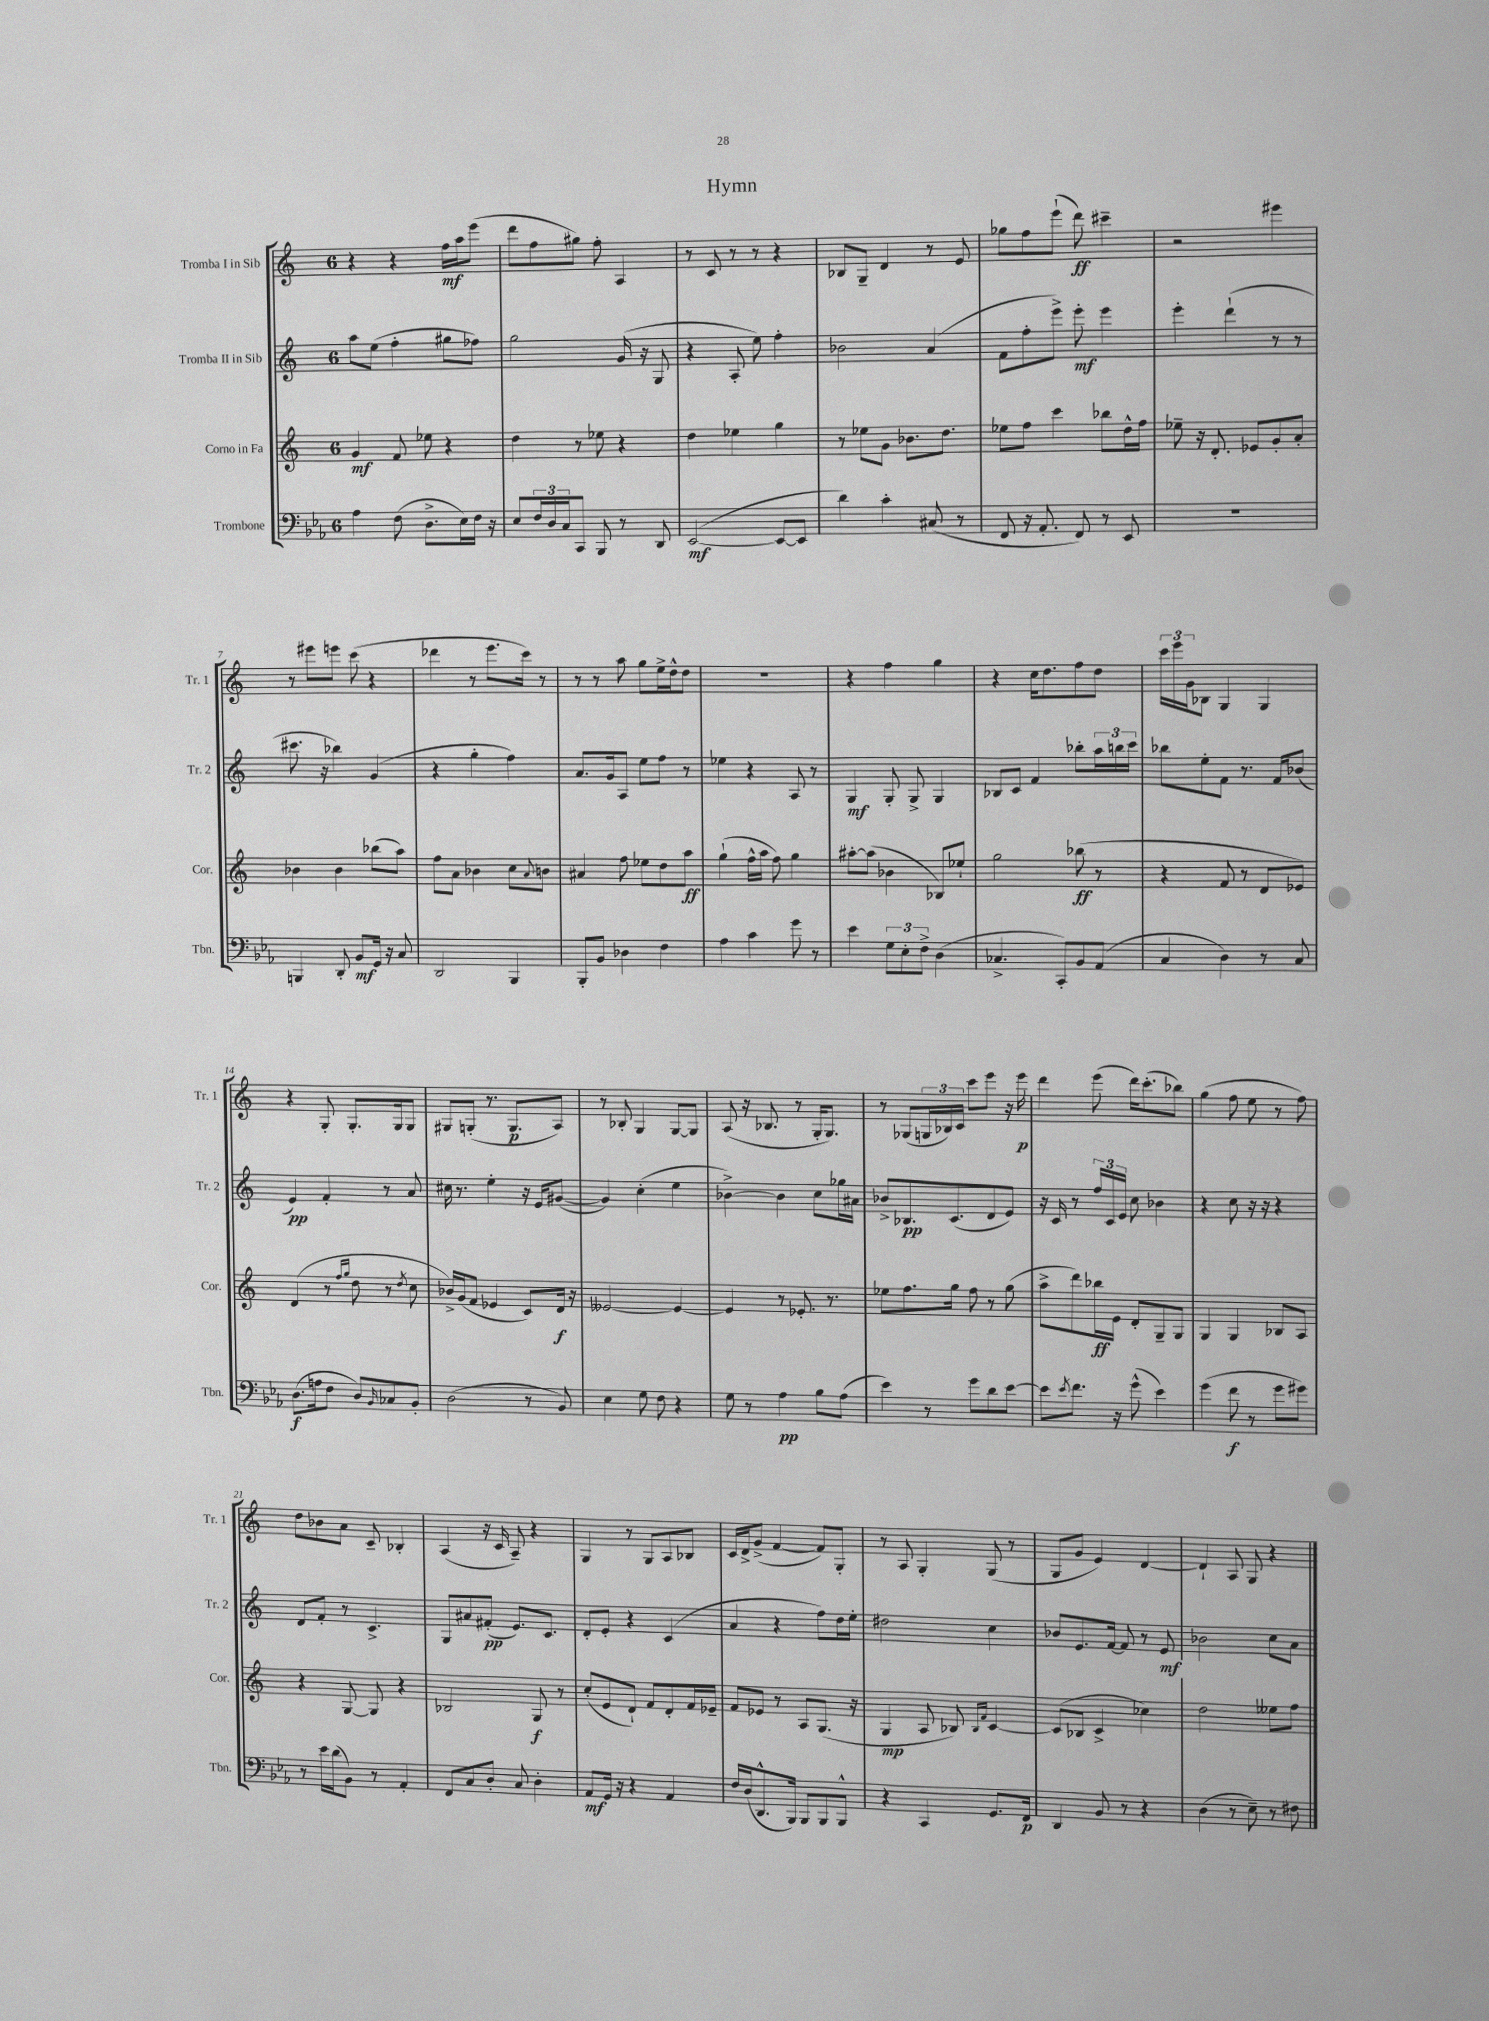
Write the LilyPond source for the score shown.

\header { title = "Hymn" }
<<
\new StaffGroup <<
\new Staff = "s0" \with { instrumentName = "Tromba I in Sib" shortInstrumentName = "Tr. 1" } {
    \clef treble \key c \major \once \override Staff.TimeSignature.style = #'single-digit \time 6/8
    r4 r4 f''16\mf a''16 e'''8( |
    d'''8 f''8 gis''8) f''8-. a4 |
    r8 c'8 r8 r8 r4 |
    bes8 g8-- d'4 r8 e'8 |
    ges''8 f''8 e'''8-!( d'''8\ff) cis'''4-- |
    r2 eis'''4 |
    r8 eis'''8 e'''8 c'''8( r4 |
    des'''4 r8 e'''8. c'''16) r8 |
    r8 r8 a''8 g''8 e''16-> d''16-^ d''8 |
    R2. |
    r4 f''4 g''4 |
    r4 c''16 d''8. f''8 d''8 |
    \tuplet 3/2 { c'''16 e'''16 g'16 } bes8 g4 g4 |
    r4 g8-. g8.-. g16 g8 |
    gis8 g8-.( r8. g8.\p a8) |
    r8 bes8-. g4 g8~ g8 |
    a8( r16 bes8. r8 g16-. g8.) |
    r8 ges8( \tuplet 3/2 { g16 bes16) c'16 } c'''8 e'''8 r16 e'''16\p |
    d'''4 e'''8( d'''16) c'''8.-.( bes''8) |
    g''4( f''8 e''8 r8 f''8) |
    d''8 bes'8 a'8 c'8-- bes4-. |
    a4( r16 c'16 a8--) r4 |
    g4 r8 g8 a8 bes8 |
    c'16 d'16-> g'8->( f'4~ f'8) g8-. |
    r8 a8 g4-. g8( r8 |
    g8 g'8 e'4) d'4~ |
    d'4-! a8 g8 r4 \bar "|." |
}
\new Staff = "s1" \with { instrumentName = "Tromba II in Sib" shortInstrumentName = "Tr. 2" } {
    \clef treble \key c \major \once \override Staff.TimeSignature.style = #'single-digit \time 6/8
    a''8 e''8( f''4-. gis''8 fes''8) |
    g''2 g'16( r16 g8 |
    r4 a8-. e''8) f''4-. |
    bes'2 a'4( |
    f'8 f''8-. e'''8->) e'''8-.\mf e'''4 |
    e'''4-. d'''4-!( r8 r8 |
    cis'''8. r16 bes''4) g'4( |
    r4 g''4-. f''4) |
    a'8. g'16 a8 e''8 f''8 r8 |
    ees''4 r4 a8 r8 |
    g4\mf g8-. g8-> g4 |
    bes8 c'8 f'4 bes''8-. \tuplet 3/2 { a''16 b''16 c'''16 } |
    bes''8 e''8-. f'8 r8. f'16 bes'8( |
    e'4\pp) f'4-. r8 a'8 |
    cis''16 r8. e''4-. r16 e'16 gis'8~( |
    gis'4) c''4-.( e''4 |
    bes'4~->) bes'4 c''8 ges''16 ais'16 |
    bes'8-> bes8.\pp c'8.( d'8 e'8) |
    r16 c'16 r8 \tuplet 3/2 { f''16 c'16 e'16 } c''8 bes'4 |
    r4 c''8 r16 r16 r4 |
    d'8 f'8-. r8 c'4.-> |
    g8 ais'8 fis'8-.\pp( e'8.) c'8. |
    d'8-. e'8-. r4 c'4( |
    a'4 r4 f''8) d''16 e''16-. |
    dis''2 c''4 |
    bes'8 e'8. f'16~ f'8 r8 e'8\mf |
    bes'2 c''8 a'8 \bar "|." |
}
\new Staff = "s2" \with { instrumentName = "Corno in Fa" shortInstrumentName = "Cor." } {
    \clef treble \key c \major \once \override Staff.TimeSignature.style = #'single-digit \time 6/8
    g'4\mf f'8 ees''8 r4 |
    d''4 r8 ees''8 r4 |
    d''4 ees''4 g''4 |
    r8 ees''8 g'8 bes'8. d''8. |
    ees''8 f''8 c'''4 bes''8 d''16-^ f''16 |
    ees''8-- r16 d'8.-. ees'8 g'8-. a'8-. |
    bes'4 bes'4 bes''8( a''8) |
    f''8 a'8 bes'4 c''8 \appoggiatura { a'8 } b'8 |
    ais'4 f''8 ees''8 d''8 a''8\ff |
    g''4-!( f''16-^ a''16 f''8) g''4 |
    ais''8~-. ais''8( bes'4 bes8) ees''8-! |
    g''2 bes''8\ff( r8 |
    r4 f'8 r8 d'8 ees'8) |
    d'4( r8 \grace { f''16 g''16 } d''8 r8 \acciaccatura { d''8 } c''8 |
    bes'16->) g'16( f'8 ees'4 c'8) d'16\f r16 |
    eeses'2~ eeses'4~ |
    eeses'4 r8 ees'8.-. r8. |
    ees''8 f''8. g''16 f''8 r8 g''8( |
    a''8-> d'''8) bes''16\ff e'16 d'8-. g8-- g8 |
    g4 g4 bes8 a8 |
    r4 g8~ g8 r4 |
    bes2 g8\f r8 |
    c''8-.( e'8 d'8-!) f'8 d'8-. f'16 ees'16-- |
    f'8 ees'8 r8 a8 g8.( r16 |
    g4\mp a8 bes8) \grace { bes16 f'16 } c'4~ |
    c'8( bes8 c'4-> ces''4) |
    d''2 eeses''8 f''8 \bar "|." |
}
\new Staff = "s3" \with { instrumentName = "Trombone" shortInstrumentName = "Tbn." } {
    \clef bass \key ees \major \once \override Staff.TimeSignature.style = #'single-digit \time 6/8
    aes4 f8( d8.-> ees16) f16 r16 |
    ees8 \tuplet 3/2 { f16 d16 c16 } c,8 bes,,8 r8 d,8 |
    ees,2~\mf( ees,8~ ees,8 |
    d'4) c'4-. cis8( r8 |
    f,8 r16 aes,8.-. f,8) r8 ees,8 |
    R2. |
    b,,4 d,8-. bes,8\mf g,16 r16 c8 |
    d,2 bes,,4 |
    bes,,8-. bes,8 des4 f4 |
    aes4 c'4 g'8 r8 |
    ees'4 \tuplet 3/2 { g8 ees8-. f8-> } d4( |
    ces4.-> c,8-.) bes,8 aes,8( |
    c4 d4) r8 c8 |
    d8.\f( a16 f8 d8) \grace { bes,16 } ces8 bes,8-. |
    d2( r8 bes,8) |
    ees4 g8 f8 r4 |
    g8 r8 aes4\pp bes8 aes8( |
    ees'4) r8 g'8 d'8 ees'8~ |
    ees'8 \acciaccatura { ees'8 } f'8. r16 g'8-^( ees'4) |
    g'4( f'8\f r8 g'8 gis'8) |
    r8 ees'16 d'16( bes,8) r8 aes,4-. |
    f,8 c8 d8-. c8 d4-. |
    aes,8\mf g,16 r16 r4 aes,4 |
    f16 d16( d,8.-^ bes,,16) bes,,8 bes,,8 bes,,8-^ |
    r4 c,4 g,8. f,16\p |
    d,4 bes,8 r8 r4 |
    d4( r8 ees8--) r8 fis8 \bar "|." |
}
>>
>>
